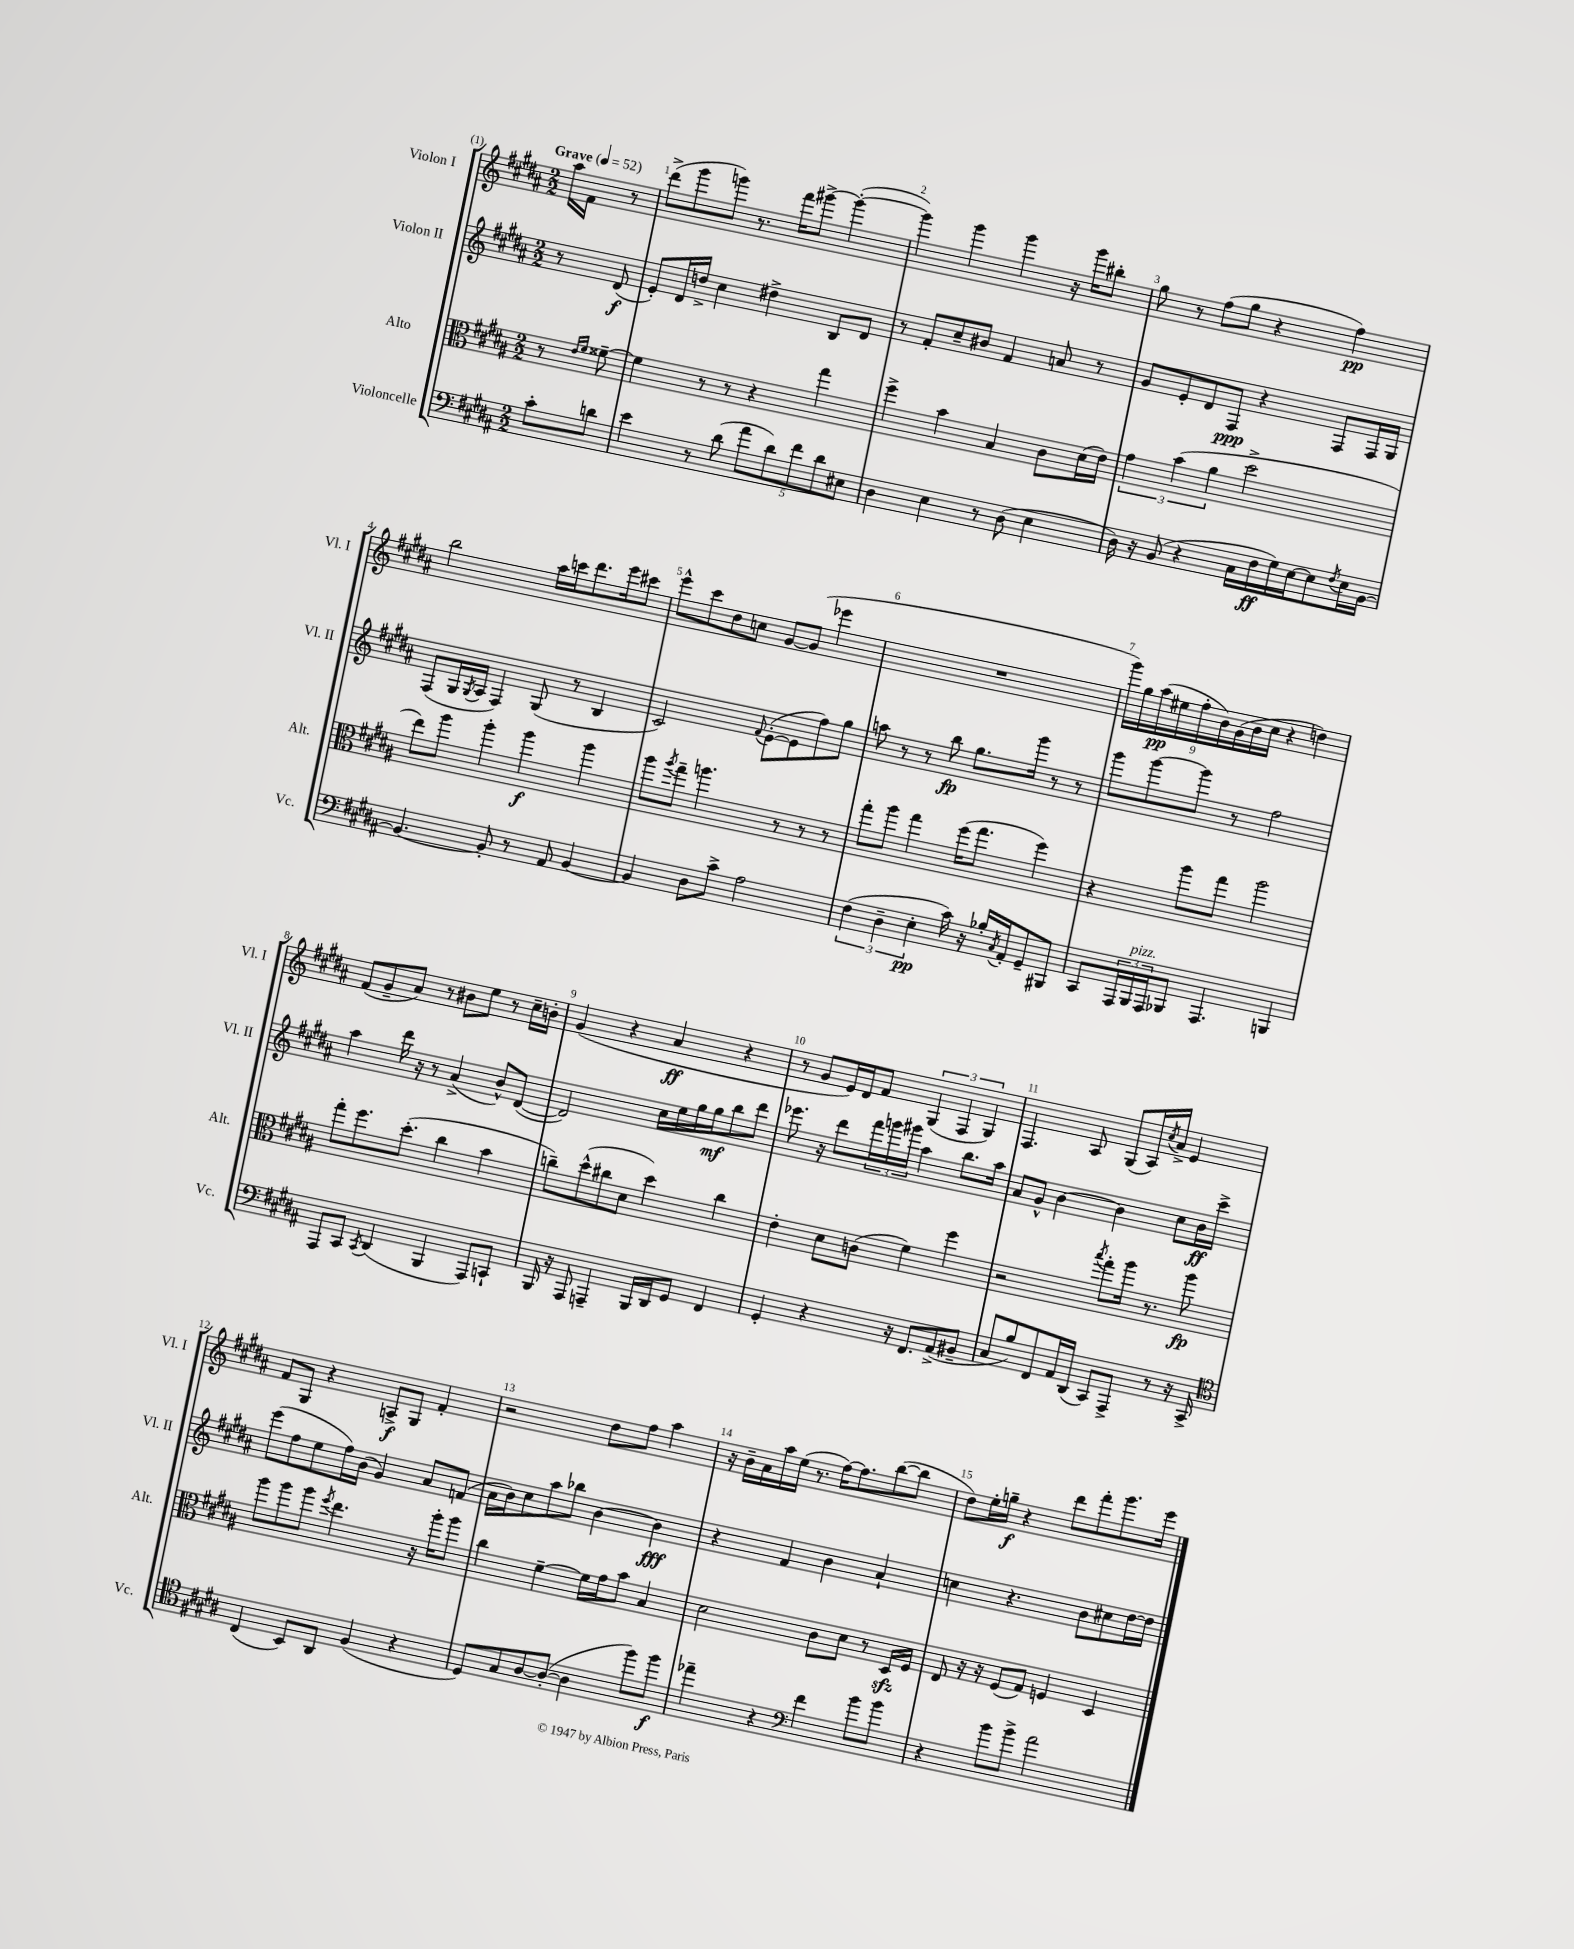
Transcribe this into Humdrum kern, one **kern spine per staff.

**kern	**dynam	**kern	**dynam	**kern	**dynam	**kern	**dynam
*part4	*part4	*part3	*part3	*part2	*part2	*part1	*part1
*staff4	*staff4	*staff3	*staff3	*staff2	*staff2	*staff1	*staff1
*I"Violoncelle	*	*I"Alto	*	*I"Violon II	*	*I"Violon I	*
*I'Vc.	*	*I'Alt.	*	*I'Vl. II	*	*I'Vl. I	*
*clefF4	*	*clefC3	*	*clefG2	*	*clefG2	*
*k[f#c#g#d#a#]	*	*k[f#c#g#d#a#]	*	*k[f#c#g#d#a#]	*	*k[f#c#g#d#a#]	*
*M2/2	*	*M2/2	*	*M2/2	*	*M2/2	*
*MM52	*	*MM52	*	*MM52	*	*MM52	*
=	=	=	=	=	=	=	=
!	!	!	!	!	!	!LO:TX:a:B:t=Grave	!
8c#'\L	.	8r	.	8r	.	16aa#\LL	.
.	.	.	.	.	.	16f#\JJ	.
.	.	16qqe/LL	.	.	.	.	.
.	.	16qqf#/JJ	.	.	.	.	.
8dn\J	.	[8f##X~\	.	(8d#/	f	8r	.
=1	=1	=1	=1	=1	=1	=1	=1
4e\	.	4f##\]	.	8e'/L)	.	(8ddd#^\L	.
.	.	.	.	16d#/L	.	8ggg#\	.
.	.	.	.	16ddn^/JJ	.	.	.
8r	.	8r	.	4cc#\	.	8gggn\J)	.
(8d#\	.	8r	.	.	.	8.r	.
10a#\L	.	4r	.	4dd#X^\	.	.	.
.	.	.	.	.	.	16fff#\KL	.
10d#\)	.	.	.	.	.	.	.
.	.	.	.	.	.	[8ggg#X^\J	.
10f#\	.	.	.	.	.	.	.
.	.	4gg#\	.	8B/L	.	(4ggg#'\_	.
10d#\	.	.	.	.	.	.	.
.	.	.	.	8d#/J	.	.	.
10E#X\J	.	.	.	.	.	.	.
=2	=2	=2	=2	=2	=2	=2	=2
4D#\	.	4ff#^\	.	8r	.	4ggg#\])	.
.	.	.	.	8f#'/L	.	.	.
4E\	.	4b\	.	8cc#~/	.	4ggg#\	.
.	.	.	.	8b#X/J	.	.	.
8r	.	4B/	.	4f#/	.	4ggg#\	.
(8D#\	.	.	.	.	.	.	.
4E\	.	8c#\L	.	8an/	.	16r	.
.	.	.	.	.	.	16ggg#\KL	.
.	.	(16d#\L	.	8r	.	8bb#X'\J	.
.	.	16e\JJ)	.	.	.	.	.
=3	=3	=3	=3	=3	=3	=3	=3
16D#\)	.	6g#\	.	8g#/L	.	8gg#\	.
16r	.	.	.	.	.	.	.
(8BB/	.	.	.	8e'/	.	8r	.
.	.	(6b\	.	.	.	.	.
4r	.	.	.	8d#/	.	(8ff#\L	.
.	.	6a#\	.	.	.	.	.
.	.	.	.	8F#/J	ppp	8gg#\J	.
16C#\LL	.	2dd#^\	.	4r	.	4r	.
16F#\	ff	.	.	.	.	.	.
16G#\)	.	.	.	.	.	.	.
[16E\J	.	.	.	.	.	.	.
8E\]	.	.	.	8F#/L	.	4ff#\)	pp
8qF#/	.	.	.	.	.	.	.
16E\L	.	.	.	16F#/L	.	.	.
[16BB\JJ	.	.	.	16G#/JJ	.	.	.
!!LO:LB:g=z
=4	=4	=4	=4	=4	=4	=4	=4
4.BB/_	.	8ee\L)	.	(8F#/L	.	2bb\	.
.	.	8aa#\J	.	16G#/L	.	.	.
.	.	.	.	8qG#/	.	.	.
.	.	.	.	16A#/JJ	.	.	.
.	.	4aa#'\	.	4F#/)	.	.	.
8BB'/]	.	.	.	.	.	.	.
8r	.	4aa#\	f	(8G#/	.	16aa#\LL	.
.	.	.	.	.	.	16cccn\J	.
8AA#/	.	.	.	8r	.	8.ddd#\	.
[4BB/	.	4aa#\	.	4B/	.	.	.
.	.	.	.	.	.	16eee\k	.
.	.	.	.	.	.	8ccc#X\J	.
=5	=5	=5	=5	=5	=5	=5	=5
4BB/]	.	8aa#\L	.	2c#/)	.	8eee^^\L	.
.	.	8qaa#/	.	.	.	.	.
.	.	8gg#~\J	.	.	.	8ccc#\	.
8D#\L	.	4.aan\	.	.	.	8dd#\	.
8c#^\J	.	.	.	.	.	8ccn\J	.
.	.	.	.	8qqf#/	.	.	.
2A#\	.	.	.	([8e'\L	.	[8g#/L	.
.	.	8r	.	8e\]	.	(8g#/J]	.
.	.	8r	.	8ff#\)	.	4eee-X\	.
.	.	8r	.	8gg#\J	.	.	.
=6	=6	=6	=6	=6	=6	=6	=6
(6F#\	.	8gg#'\L	.	8aan\	.	1r	.
.	.	8aa#\J	.	8r	.	.	.
6D#~\	.	.	.	.	.	.	.
.	.	4gg#\	.	8r	.	.	.
6E'\	pp	.	.	.	.	.	.
.	.	.	.	8bb\	fp	.	.
16c#\)	.	(16ff#\KL	.	8.gg#\L	.	.	.
16r	.	8.gg#\J	.	.	.	.	.
16B-X'/LL	.	.	.	.	.	.	.
8qC#/	.	.	.	.	.	.	.
16AA#'/J	.	.	.	16ggg#\Jk	.	.	.
8GG#~/	.	4ff#\)	.	8r	.	.	.
8BBB#X/J	.	.	.	8r	.	.	.
=7	=7	=7	=7	=7	=7	=7	=7
8CC#/L	.	4r	.	8ggg#\L	.	18ggg#\LL)	.
.	.	.	.	.	.	18gg#\	.
.	.	.	.	.	.	(18aa#\	pp
24AAA#/L	.	.	.	[8ggg#\	.	.	.
!LO:TX:a:i:t=pizz.	!	!	!	!	!	!	!
24BBB/	.	.	.	.	.	18ee#X\	.
24AAA#/J	.	.	.	.	.	.	.
.	.	.	.	.	.	18ff#'\	.
8BBB-X/J	.	8aa#\L	.	8ggg#\J]	.	.	.
.	.	.	.	.	.	18b\)	.
.	.	.	.	.	.	(18g#\	.
4.AAA#/	.	8gg#\J	.	8r	.	.	.
.	.	.	.	.	.	18b\	.
.	.	.	.	.	.	18cc#\JJ	.
.	.	2aa#\	.	2ff#\	.	4r	.
4BBBn/	.	.	.	.	.	4ddn\)	.
!!LO:LB:g=z
=8	=8	=8	=8	=8	=8	=8	=8
8AAA#/L	.	8gg#'\L	.	4aa#\	.	(8f#/L	.
8CC#/J	.	8.ff#\	.	.	.	8g#~/	.
8qCC#/	.	.	.	.	.	.	.
(4DD#/	.	.	.	16ddd#\	.	8a#/J)	.
.	.	(8.dd#'\J	.	16r	.	.	.
.	.	.	.	8r	.	8r	.
4BBB/	.	4cc#\	.	(4a#^/	.	8b#X\L	.
.	.	.	.	.	.	8ee\J	.
8AAA#/L)	.	4b\	.	8b^^/L)	.	8r	.
8CCn`/J	.	.	.	([8d#/J	.	16cc#~\LL	.
.	.	.	.	.	.	16bn'\JJ	.
=9	=9	=9	=9	=9	=9	=9	=9
16BBB/	.	8ccn~\L)	.	2d#/])	.	(4g#/	.
16r	.	.	.	.	.	.	.
8AAA#/	.	(8dd#^^\	.	.	.	.	.
4AAAn~/	.	8cc#X\	.	.	.	4r	.
.	.	8d#\J	.	.	.	.	.
16BBB/LL	.	4dd#\)	.	16cc#\LL	.	4a#/	ff
16DD#/J	.	.	.	16ee\	.	.	.
8GG#/J	.	.	.	16gg#\	.	.	.
.	.	.	.	16gg#\J	mf	.	.
4FF#/	.	4cc#\	.	8bb\	.	4r	.
.	.	.	.	8ddd#\J	.	.	.
=10	=10	=10	=10	=10	=10	=10	=10
4GG#'/	.	4e'\	.	8.eee-X\	.	8r	.
.	.	.	.	.	.	8g#/L	.
.	.	.	.	16r	.	.	.
4r	.	8d#\L	.	8ddd#\L	.	16e/L)	.
.	.	.	.	.	.	16d#/J	.
.	.	(8cn\J	.	24fff#\L	.	8f#/J	.
.	.	.	.	24gggn\	.	.	.
.	.	.	.	24ggg#X\JJ	.	.	.
16r	.	4f#\)	.	4aa#\	.	(6G#/	.
8.FF#/L	.	.	.	.	.	.	.
.	.	.	.	.	.	6F#/	.
(8AA#^/	.	4ff#\	.	8.bb\L	.	.	.
.	.	.	.	.	.	6G#/)	.
8BB#X~/J	.	.	.	.	.	.	.
.	.	.	.	16aa#\Jk	.	.	.
=11	=11	=11	=11	=11	=11	=11	=11
8C#/L	.	2r	.	8a#/L	.	4.F#/	.
8B/)	.	.	.	8g#^^/J	.	.	.
8FF#/	.	.	.	[4b\	.	.	.
16AA#/L	.	.	.	.	.	8A#/	.
(16DD#/JJ	.	.	.	.	.	.	.
.	.	8qbb/	.	.	.	.	.
8CC#/L)	.	8gg#'\L	.	4b\]	.	(8G#/L	.
8AAA#^/J	.	16aa#\Jk	.	.	.	16A#/L)	.
.	.	.	.	.	.	8qcc#/	.
.	.	8.r	.	.	.	16a#^/JJ	.
8r	.	.	.	8cc#\L	.	4e/	.
16r	.	8aa#\	fp	16b\L	ff	.	.
16CC#^/	.	.	.	16ccc#^\JJ	.	.	.
!!LO:LB:g=z
=12	=12	=12	=12	=12	=12	=12	=12
*clefC4	*	*	*	*	*	*	*
(4C#/	.	8aa#\L	.	(8eee\L	.	8f#/L	.
.	.	8aa#\	.	8ff#\	.	8G#/J	.
8BB/L)	.	8aa#\J	.	8ee\	.	4r	.
.	.	8qff#/	.	.	.	.	.
8AA#/J	.	4.ee\	.	16ff#\L)	.	.	.
.	.	.	.	(16b\JJ	.	.	.
(4F#/	.	.	.	4g#/)	.	8An^/L	f
.	.	.	.	.	.	8G#/J	.
4r	.	16r	.	8a#/L	.	4f#'/	.
.	.	16aa#'\KL	.	.	.	.	.
.	.	8aa#\J	.	(8fn/J	.	.	.
=13	=13	=13	=13	=13	=13	=13	=13
8D#/L)	.	4cc#\	.	16a#\LL	.	2r	.
.	.	.	.	16b\J)	.	.	.
8G#/	.	.	.	8cc#\	.	.	.
[8A#/	.	[4f#~\	.	8aa#\	.	.	.
(8A#'/J_	.	.	.	8bb-X\J	.	.	.
4A#\]	.	16f#\LL]	.	[4b\	.	8dd#\L	.
.	.	16g#\J	.	.	.	.	.
.	.	8b\J	.	.	.	8ff#\J	.
8ff#\L)	.	4B/	.	4b\]	fff	4aa#\	.
8ff#\J	f	.	.	.	.	.	.
=14	=14	=14	=14	=14	=14	=14	=14
4ee-X~\	.	2d#\	.	4r	.	16r	.
.	.	.	.	.	.	16b~\LL	.
.	.	.	.	.	.	16a#\	.
.	.	.	.	.	.	16aa#\	.
4r	.	.	.	4f#/	.	(16ee\JJ	.
.	.	.	.	.	.	8.r	.
*clefF4	*	*	*	*	*	*	*
4f#\	.	8c#\L	.	4b\	.	[16ff#\KL)	.
.	.	.	.	.	.	8.ff#\]	.
.	.	8d#\J	.	.	.	.	.
8b\L	.	8r	.	4a#`/	.	([8bb\	.
8b\J	.	16D#zz/LL	.	.	.	8bb\J]	.
.	.	16F#/JJ	.	.	.	.	.
=15	=15	=15	=15	=15	=15	=15	=15
4r	.	8E/	.	4ccn\	.	8dd#\L)	.
.	.	16r	.	.	.	16ee'\L	.
.	.	16r	.	.	.	16ggn~\JJ	f
8b\L	.	(8F#/L	.	4.r	.	4r	.
8b^\J	.	8G#/J)	.	.	.	.	.
2a#\	.	4Fn/	.	.	.	8ddd#\L	.
.	.	.	.	8b\L	.	8fff#'\	.
.	.	4D#/	.	8cc#X\	.	8.ggg#\	.
.	.	.	.	[16dd#\L	.	.	.
.	.	.	.	16dd#\JJ]	.	16eee\Jk	.
==	==	==	==	==	==	==	==
*-	*-	*-	*-	*-	*-	*-	*-
